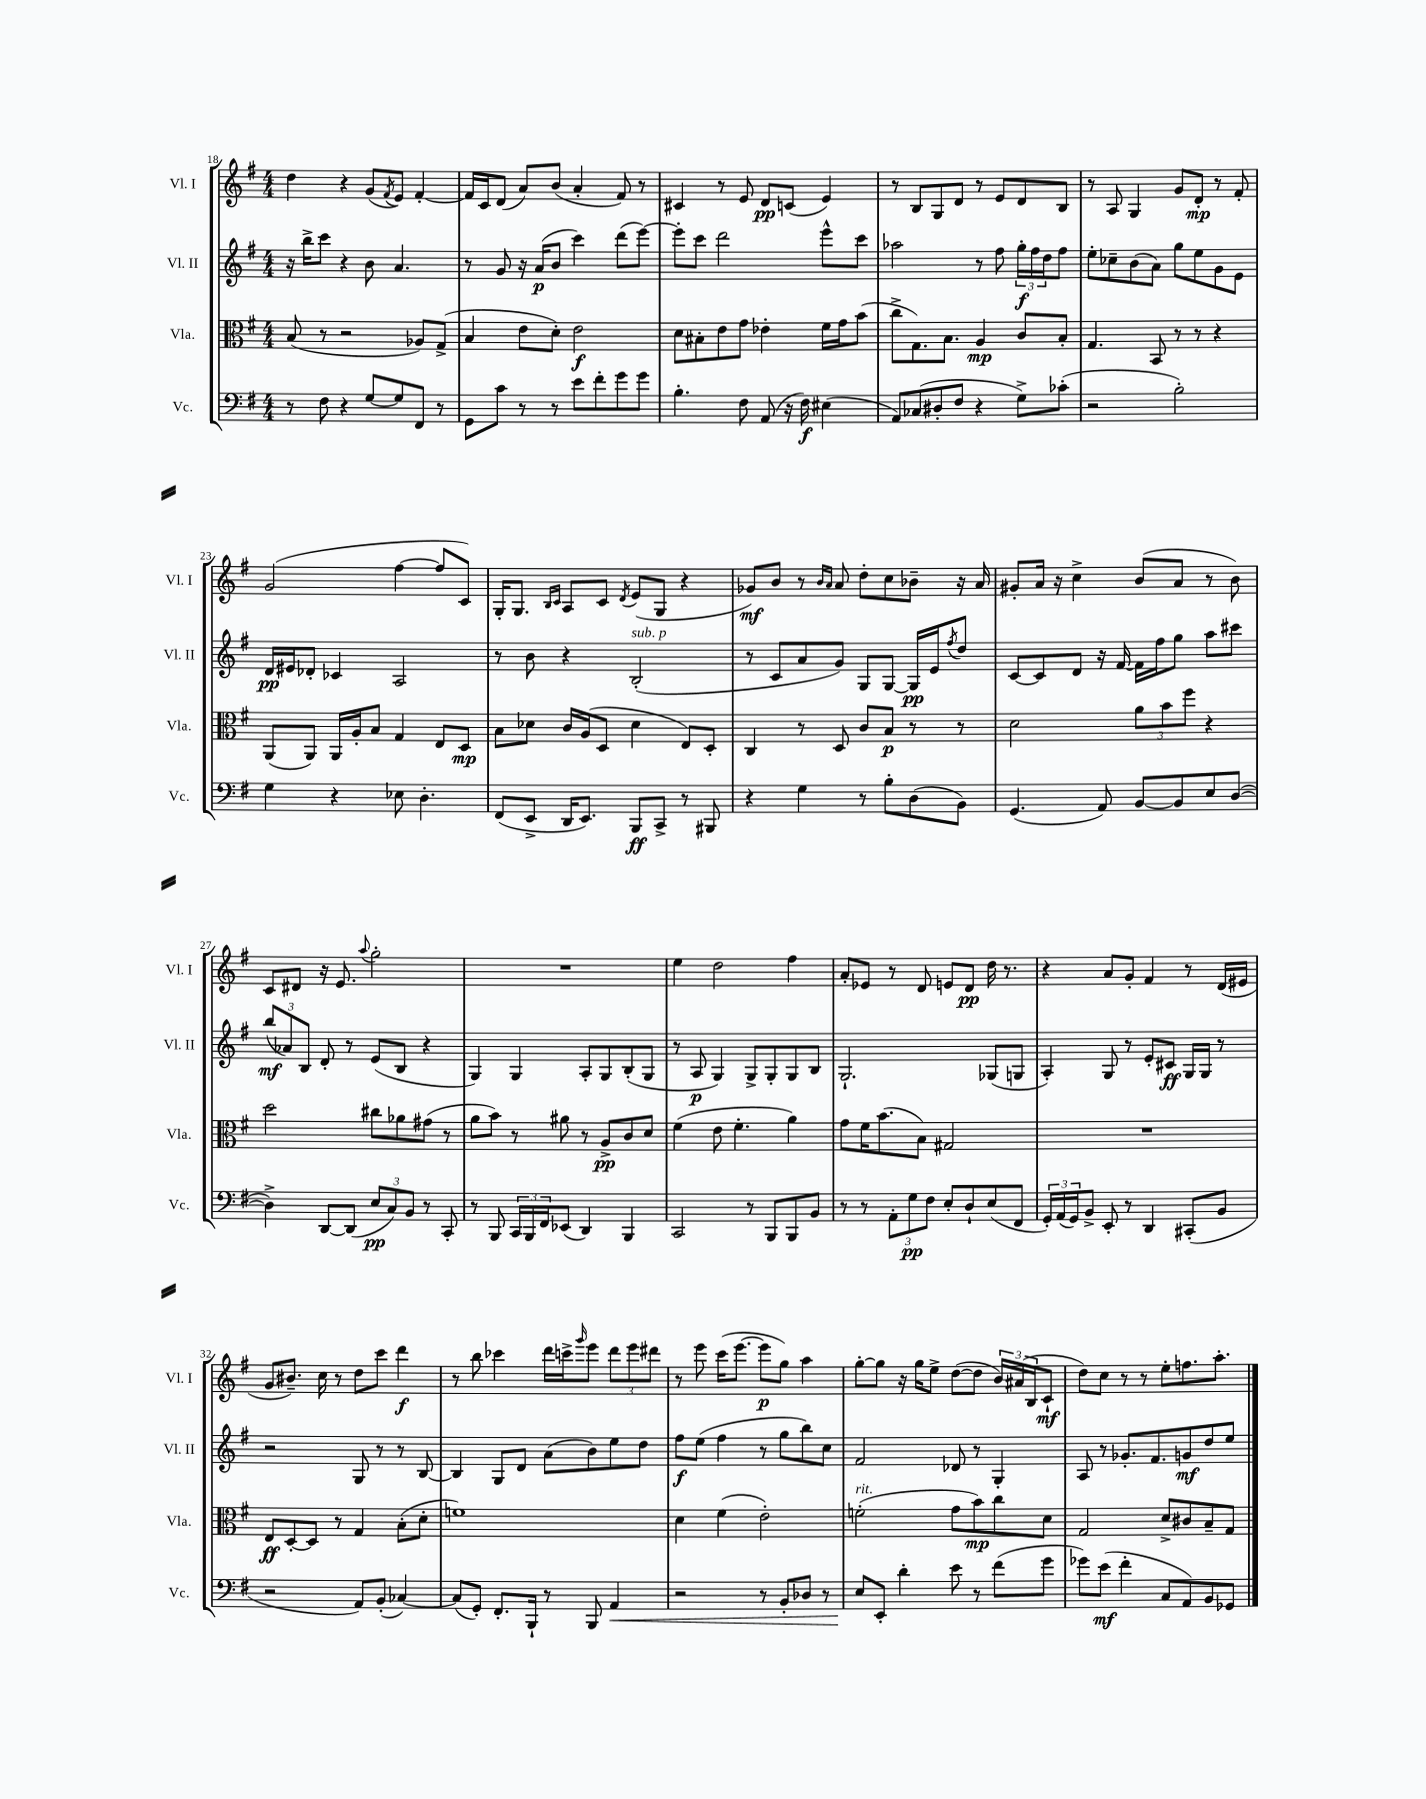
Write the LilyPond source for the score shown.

<<
\new StaffGroup <<
\new Staff = "s0" \with { instrumentName = "Vl. I" shortInstrumentName = "Vl. I" } {
    \clef treble \key g \major \numericTimeSignature \time 4/4
    d''4 r4 g'8( \acciaccatura { fis'8 } e'8) fis'4~-. |
    fis'16 c'16 d'8( a'8) b'8( a'4-. fis'8) r8 |
    cis'4 r8 e'8 d'8\pp c'8( e'4) |
    r8 b8 g8 d'8 r8 e'8 d'8 b8 |
    r8 a8 g4 g'8 d'8-.\mp r8 fis'8-. |
    g'2( fis''4~ fis''8 c'8) |
    g16-. g8. \grace { b16 c'16 } a8 c'8 \acciaccatura { d'8 } e'8( g8 r4 |
    ges'8\mf) b'8 r8 \grace { b'16 a'16 } a'8 d''8-. c''8 bes'8-- r16 a'16 |
    gis'8-. a'16 r16 c''4-> b'8( a'8 r8 b'8) |
    c'8 dis'8 r16 e'8. \appoggiatura { a''8 } g''2-. |
    R1 |
    e''4 d''2 fis''4 |
    a'8-. ees'8 r8 d'8 e'8 d'8\pp d''16 r8. |
    r4 a'8 g'8-. fis'4 r8 d'16( eis'16 |
    g'8 bis'8.--) c''16 r8 d''8 c'''8 d'''4\f |
    r8 b''8 ces'''4 d'''16 c'''16-> \grace { g'''16 } e'''8 \tuplet 3/2 { d'''8 e'''8 dis'''8 } |
    r8 e'''8 c'''16( e'''8.~ e'''8\p g''8) a''4 |
    g''8~-. g''8 r16 g''16 e''8-> d''8~( d''8 \tuplet 3/2 { b'16) ais'16( b16 } c'8-!\mf |
    d''8) c''8 r8 r8 e''8-. f''8. a''8.-. \bar "|." |
}
\new Staff = "s1" \with { instrumentName = "Vl. II" shortInstrumentName = "Vl. II" } {
    \clef treble \key g \major \numericTimeSignature \time 4/4
    r16 b''16-> c'''8 r4 b'8 a'4. |
    r8 g'8 r16 a'16\p( b'8 c'''4) d'''8( e'''8~) |
    e'''8-. c'''8 d'''2 e'''8-^ c'''8 |
    aes''2 r8 fis''8 \tuplet 3/2 { g''16-.\f fis''16 d''16 } fis''8 |
    e''8-. ces''8-- b'8( a'8) g''8 e''8 g'8 e'8 |
    d'16\pp eis'16 des'8-. ces'4 a2 |
    r8 b'8 r4 b2-.^\markup { \italic "sub. p" }( |
    r8 c'8 a'8 g'8) g8 g8~ g16\pp e'16 \acciaccatura { fis''8 } d''8 |
    c'8~ c'8 d'8 r16 fis'16~ fis'16 fis''16 g''8 a''8 cis'''8 |
    \tuplet 3/2 { b''8\mf( aes'8) b8 } d'8-. r8 e'8( b8 r4 |
    g4) g4 a8-. g8 b8-.( g8 |
    r8 a8\p g4) g8-> g8-. g8 b8 |
    g2.-! ges8( g8 |
    a4-.) g8 r8 e'8-. cis'8\ff g16 g16 r8 |
    r2 g8 r8 r8 b8~ |
    b4 g8 d'8 a'8( b'8) e''8 d''8 |
    fis''8\f e''8( fis''4 r8 g''8 b''8) c''8 |
    fis'2 des'8 r8 g4-. |
    a8 r8 ges'8.-. fis'8. g'8\mf d''8 e''8 \bar "|." |
}
\new Staff = "s2" \with { instrumentName = "Vla." shortInstrumentName = "Vla." } {
    \clef alto \key g \major \numericTimeSignature \time 4/4
    b8( r8 r2 aes8) g8->( |
    b4 e'8 d'8-.) e'2\f |
    d'8 bis8-. e'8 g'8 ees'4-. fis'16 g'16 b'8( |
    c''8-> g8.) b8. a4\mp c'8 b8-. |
    g4. b,8 r8 r8 r4 |
    a,8( a,8) a,16 a16-. b8 g4 e8 d8\mp |
    b8 des'8 c'16 a16( d8 des'4 e8) d8-. |
    c4 r8 d8 c'8 b8\p r8 r8 |
    d'2 \tuplet 3/2 { a'8 b'8 fis''8 } r4 |
    d''2 cis''8 aes'8 gis'8( r8 |
    a'8 b'8) r8 ais'8 r8 a8->\pp c'8 d'8 |
    fis'4( e'8 fis'4.-. a'4) |
    g'8 fis'16 b'8.( b8) gis2 |
    R1 |
    e8\ff d8~-. d8 r8 g4 b8-.( d'8-. |
    f'1) |
    d'4 fis'4( e'2-.) |
    f'2-.^\markup { \italic "rit." }( g'8 b'8\mp) c''8 d'8 |
    g2 d'8-> cis'8 b8-- g8 \bar "|." |
}
\new Staff = "s3" \with { instrumentName = "Vc." shortInstrumentName = "Vc." } {
    \clef bass \key g \major \numericTimeSignature \time 4/4
    r8 fis8 r4 g8~ g8 fis,8 r8 |
    g,8 c'8 r8 r8 e'8 fis'8-. g'8 g'8 |
    b4.-. fis8 a,8( r16 fis16\f) eis4( |
    a,8) ces8( dis8-. fis8 r4 g8->) ces'8-.( |
    r2 b2-.) |
    g4 r4 ees8 d4.-. |
    fis,8( e,8-> d,16 e,8.) b,,8\ff c,8-> r8 bis,,8 |
    r4 g4 r8 b8-. d8( b,8) |
    g,4.( a,8) b,8~ b,8 e8 d8~( |
    d4->) d,8~ d,8( \tuplet 3/2 { e8\pp c8) b,8 } r8 c,8-. |
    r8 b,,8 \tuplet 3/2 { c,16 b,,16 fis,16 } ees,8( d,4) b,,4 |
    c,2 r8 b,,8 b,,8 b,8 |
    r8 r8 \tuplet 3/2 { a,8-. g8\pp fis8 } e8-. d8-! e8( fis,8 |
    \tuplet 3/2 { g,16-.) a,16( g,16) } b,8-> e,8-. r8 d,4 cis,8-.( b,8 |
    r2 a,8) b,8-.( ces4~) |
    ces8( g,8-.) fis,8.-. b,,16-! r8 b,,8 a,4\< |
    r2 r8 b,8-. des8 r8 |
    e8\! e,8-. d'4-. e'8 r8 fis'8( g'8 |
    ges'8) e'8\mf( fis'4-. c8 a,8) b,8 ges,8 \bar "|." |
}
>>
>>
\layout { \context { \Score currentBarNumber = #18 } }
